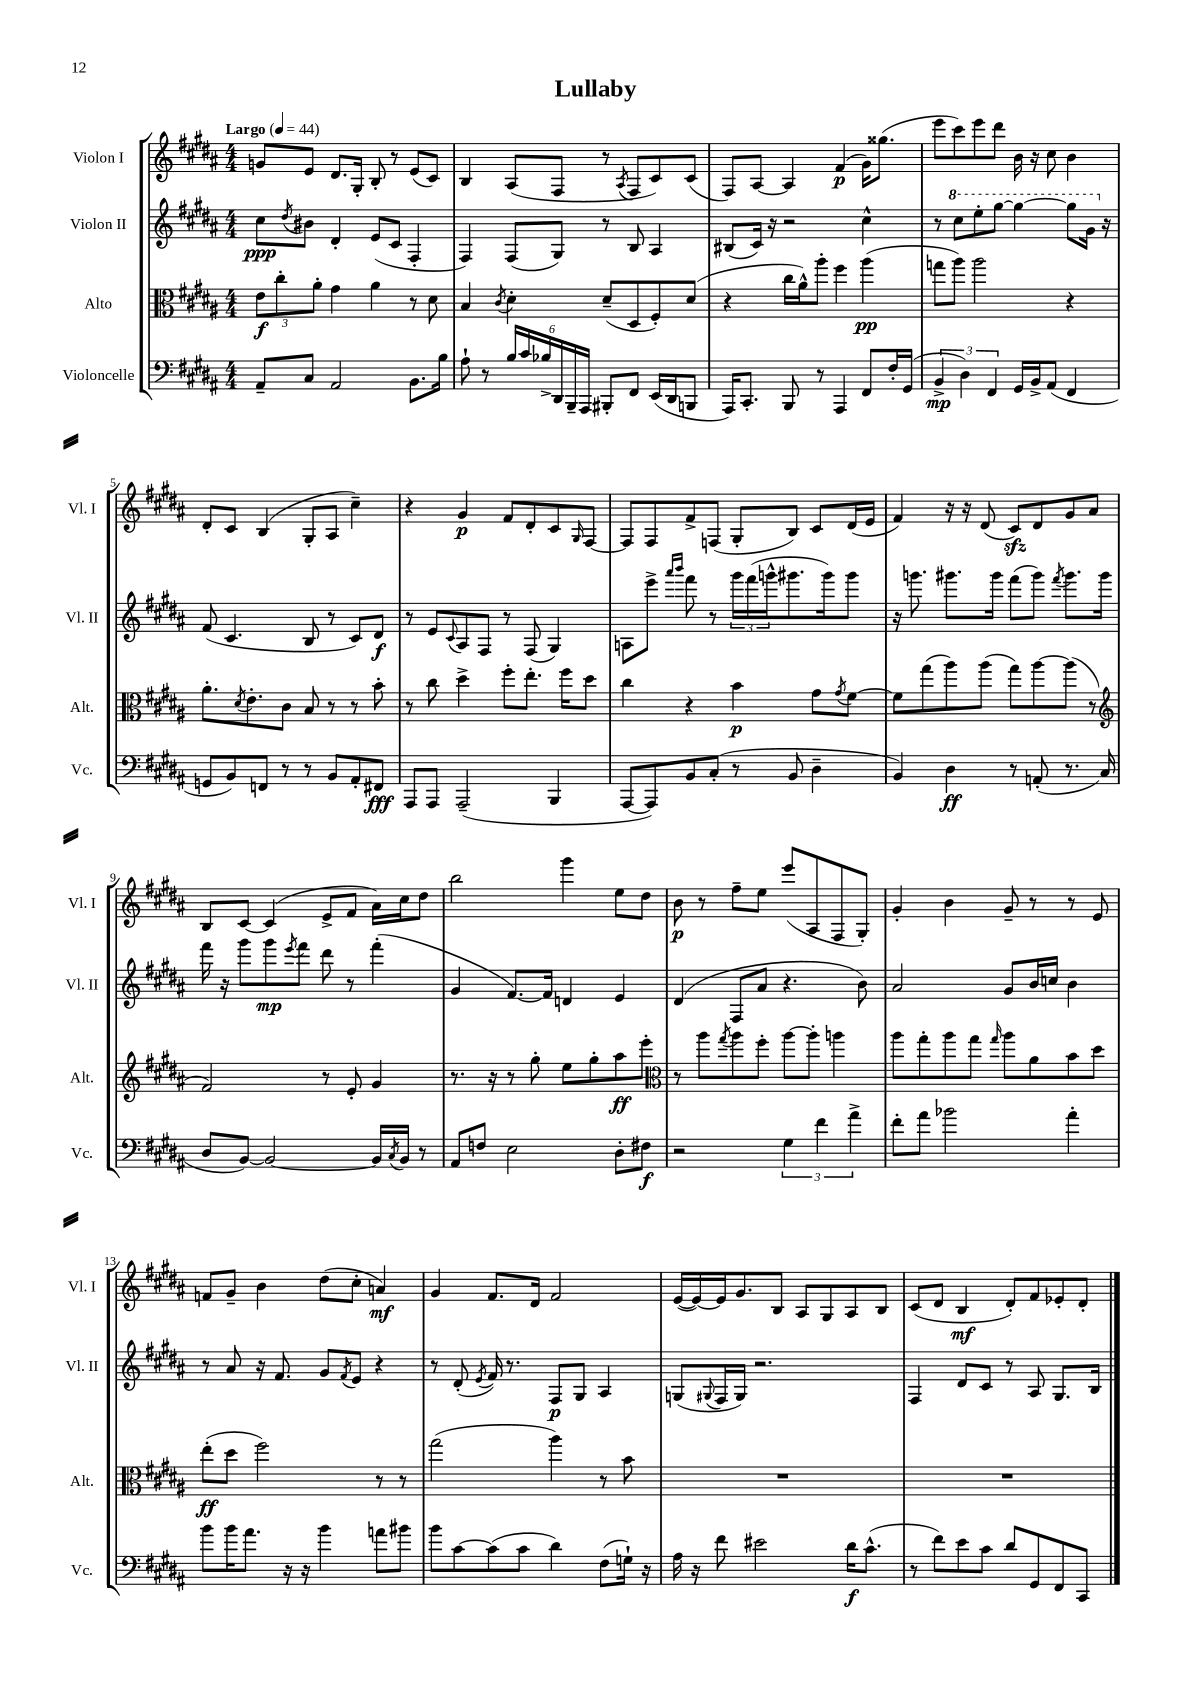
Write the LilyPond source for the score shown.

\header { title = "Lullaby" }
<<
\new StaffGroup <<
\new Staff = "s0" \with { instrumentName = "Violon I" shortInstrumentName = "Vl. I" } {
    \clef treble \key b \major \numericTimeSignature \time 4/4 \tempo "Largo" 4 = 44
    g'8 e'8 dis'8. gis16-. b8-. r8 e'8( cis'8) |
    b4 ais8( fis8 r8 \acciaccatura { ais8 } fis8 cis'8) cis'8( |
    fis8) ais8~ ais4 fis'4\p( gis'16) gisis''8.( |
    e'''8 cis'''8) e'''8 dis'''8 b'16 r16 cis''8 b'4 |
    dis'8-. cis'8 b4( gis8-. ais8 cis''4--) |
    r4 gis'4\p fis'8 dis'8-. cis'8 \grace { gis16 } fis8~ |
    fis8 fis8 fis'8-> f8( gis8-. b8) cis'8 dis'16( e'16 |
    fis'4) r16 r16 dis'8( cis'8\sfz) dis'8 gis'8 ais'8 |
    b8 cis'8~ cis'4( e'8-> fis'8 ais'16) cis''16 dis''8 |
    b''2 gis'''4 e''8 dis''8 |
    b'8\p r8 fis''8-- e''8 e'''8( ais8 fis8 gis8-.) |
    gis'4-. b'4 gis'8-- r8 r8 e'8 |
    f'8 gis'8-- b'4 dis''8( cis''8-. a'4\mf) |
    gis'4 fis'8. dis'16 fis'2 |
    e'16~( e'16~) e'16 gis'8. b8 ais8 gis8 ais8 b8 |
    cis'8( dis'8 b4\mf dis'8-.) fis'8 ees'8-. dis'8-. \bar "|." |
}
\new Staff = "s1" \with { instrumentName = "Violon II" shortInstrumentName = "Vl. II" } {
    \clef treble \key b \major \numericTimeSignature \time 4/4
    cis''8\ppp \acciaccatura { dis''8 } bis'8 dis'4-. e'8( cis'8 fis4-. |
    fis4) fis8( gis8) r8 b8 ais4 |
    bis8( cis'16) r16 r2 cis''4-^ |
    r8 \ottava #1 cis'''8 e'''8-. gis'''8~ gis'''4~ gis'''8 gis''16 \ottava #0 r16 |
    fis'8( cis'4. b8 r8 cis'8) dis'8\f |
    r8 e'8 \appoggiatura { cis'8 } ais8 fis8 r8 fis8( gis4) |
    a8 e'''8-> \grace { ais'''16 b'''16 } fis'''8 r8 \tuplet 3/2 { gis'''16 fis'''16( g'''16-^ } gis'''8. gis'''16) gis'''8 |
    r16 g'''8. gis'''8. gis'''16 fis'''8( gis'''8) \acciaccatura { fis'''8 } gis'''8. gis'''16 |
    fis'''16 r16 gis'''8 gis'''8\mp \acciaccatura { e'''8 } fis'''8 dis'''8 r8 fis'''4-.( |
    gis'4 fis'8.~) fis'16 d'4 e'4 |
    dis'4( fis8 ais'8 r4. b'8) |
    ais'2 gis'8 b'16 c''16 b'4 |
    r8 ais'8 r16 fis'8. gis'8 \acciaccatura { fis'8 } e'8 r4 |
    r8 dis'8-.( \acciaccatura { e'8 } fis'16) r8. fis8\p gis8 ais4 |
    g8( \appoggiatura { gis8 } fis16 gis16) r2. |
    fis4 dis'8 cis'8 r8 ais8 gis8. b16 \bar "|." |
}
\new Staff = "s2" \with { instrumentName = "Alto" shortInstrumentName = "Alt." } {
    \clef alto \key b \major \numericTimeSignature \time 4/4
    \tuplet 3/2 { e'8\f cis''8-. ais'8-. } gis'4 ais'4 r8 dis'8 |
    b4 \acciaccatura { cis'8 } dis'4-. dis'8--( dis8 fis8-.) dis'8( |
    r4 cis''16 ais'16-^) ais''8-. fis''4 ais''4\pp( |
    g''8 ais''8) ais''2 r4 |
    ais'8.-. \acciaccatura { dis'8 } e'8.-. cis'8 b8 r8 r8 b'8-. |
    r8 cis''8 dis''4-> fis''8-. e''8.-. fis''16 dis''8 |
    cis''4 r4 b'4\p gis'8 \acciaccatura { gis'8 } fis'8~ |
    fis'8 gis''8( ais''8) ais''8( gis''8) ais''8~ ais''8( r8 |
    \clef treble fis'2) r8 e'8-. gis'4 |
    r8. r16 r8 gis''8-. e''8 gis''8-. ais''8\ff e'''8-. |
    \clef alto r8 ais''8 \acciaccatura { gis''8 } ais''8 fis''8-. ais''8~ ais''8-. a''4 |
    ais''8 gis''8-. ais''8 gis''8 \grace { gis''16 } ais''8 ais'8 b'8 dis''8 |
    e''8-.\ff( dis''8 fis''2) r8 r8 |
    gis''2( ais''4) r8 b'8 |
    R1 |
    R1 \bar "|." |
}
\new Staff = "s3" \with { instrumentName = "Violoncelle" shortInstrumentName = "Vc." } {
    \clef bass \key b \major \numericTimeSignature \time 4/4
    ais,8-- cis8 ais,2 b,8. b16 |
    ais8-! r8 \tuplet 6/4 { b16 cis'16 bes16-> dis,16 b,,16-- ais,,16 } bis,,8-. fis,8 e,16( dis,16 b,,8 |
    ais,,16) cis,8.-. b,,8 r8 ais,,4 fis,8 fis16-. gis,16( |
    \tuplet 3/2 { b,4->\mp dis4) fis,4 } gis,16 b,16-> ais,8( fis,4 |
    g,8 b,8) f,8 r8 r8 b,8 ais,8-. fis,8\fff |
    ais,,8 ais,,8 ais,,2--( b,,4 |
    ais,,8~ ais,,8) b,8 cis8-.( r8 b,8 dis4-- |
    b,4) dis4\ff r8 a,8-.( r8. cis16 |
    dis8 b,8~) b,2~ b,16 \acciaccatura { cis8 } b,16 r8 |
    ais,8 f8 e2 dis8-. fis8\f |
    r2 \tuplet 3/2 { gis4 fis'4 ais'4-> } |
    fis'8-. ais'8 bes'2 ais'4-. |
    b'8 b'16 ais'8. r16 r16 b'4 a'8 bis'8 |
    b'8 cis'8~ cis'8( cis'8 dis'4) fis8( g16-!) r16 |
    ais16 r16 fis'8 eis'2 dis'16\f cis'8.-^( |
    r8 fis'8) e'8 cis'8 dis'8 gis,8 fis,8 cis,8 \bar "|." |
}
>>
>>
